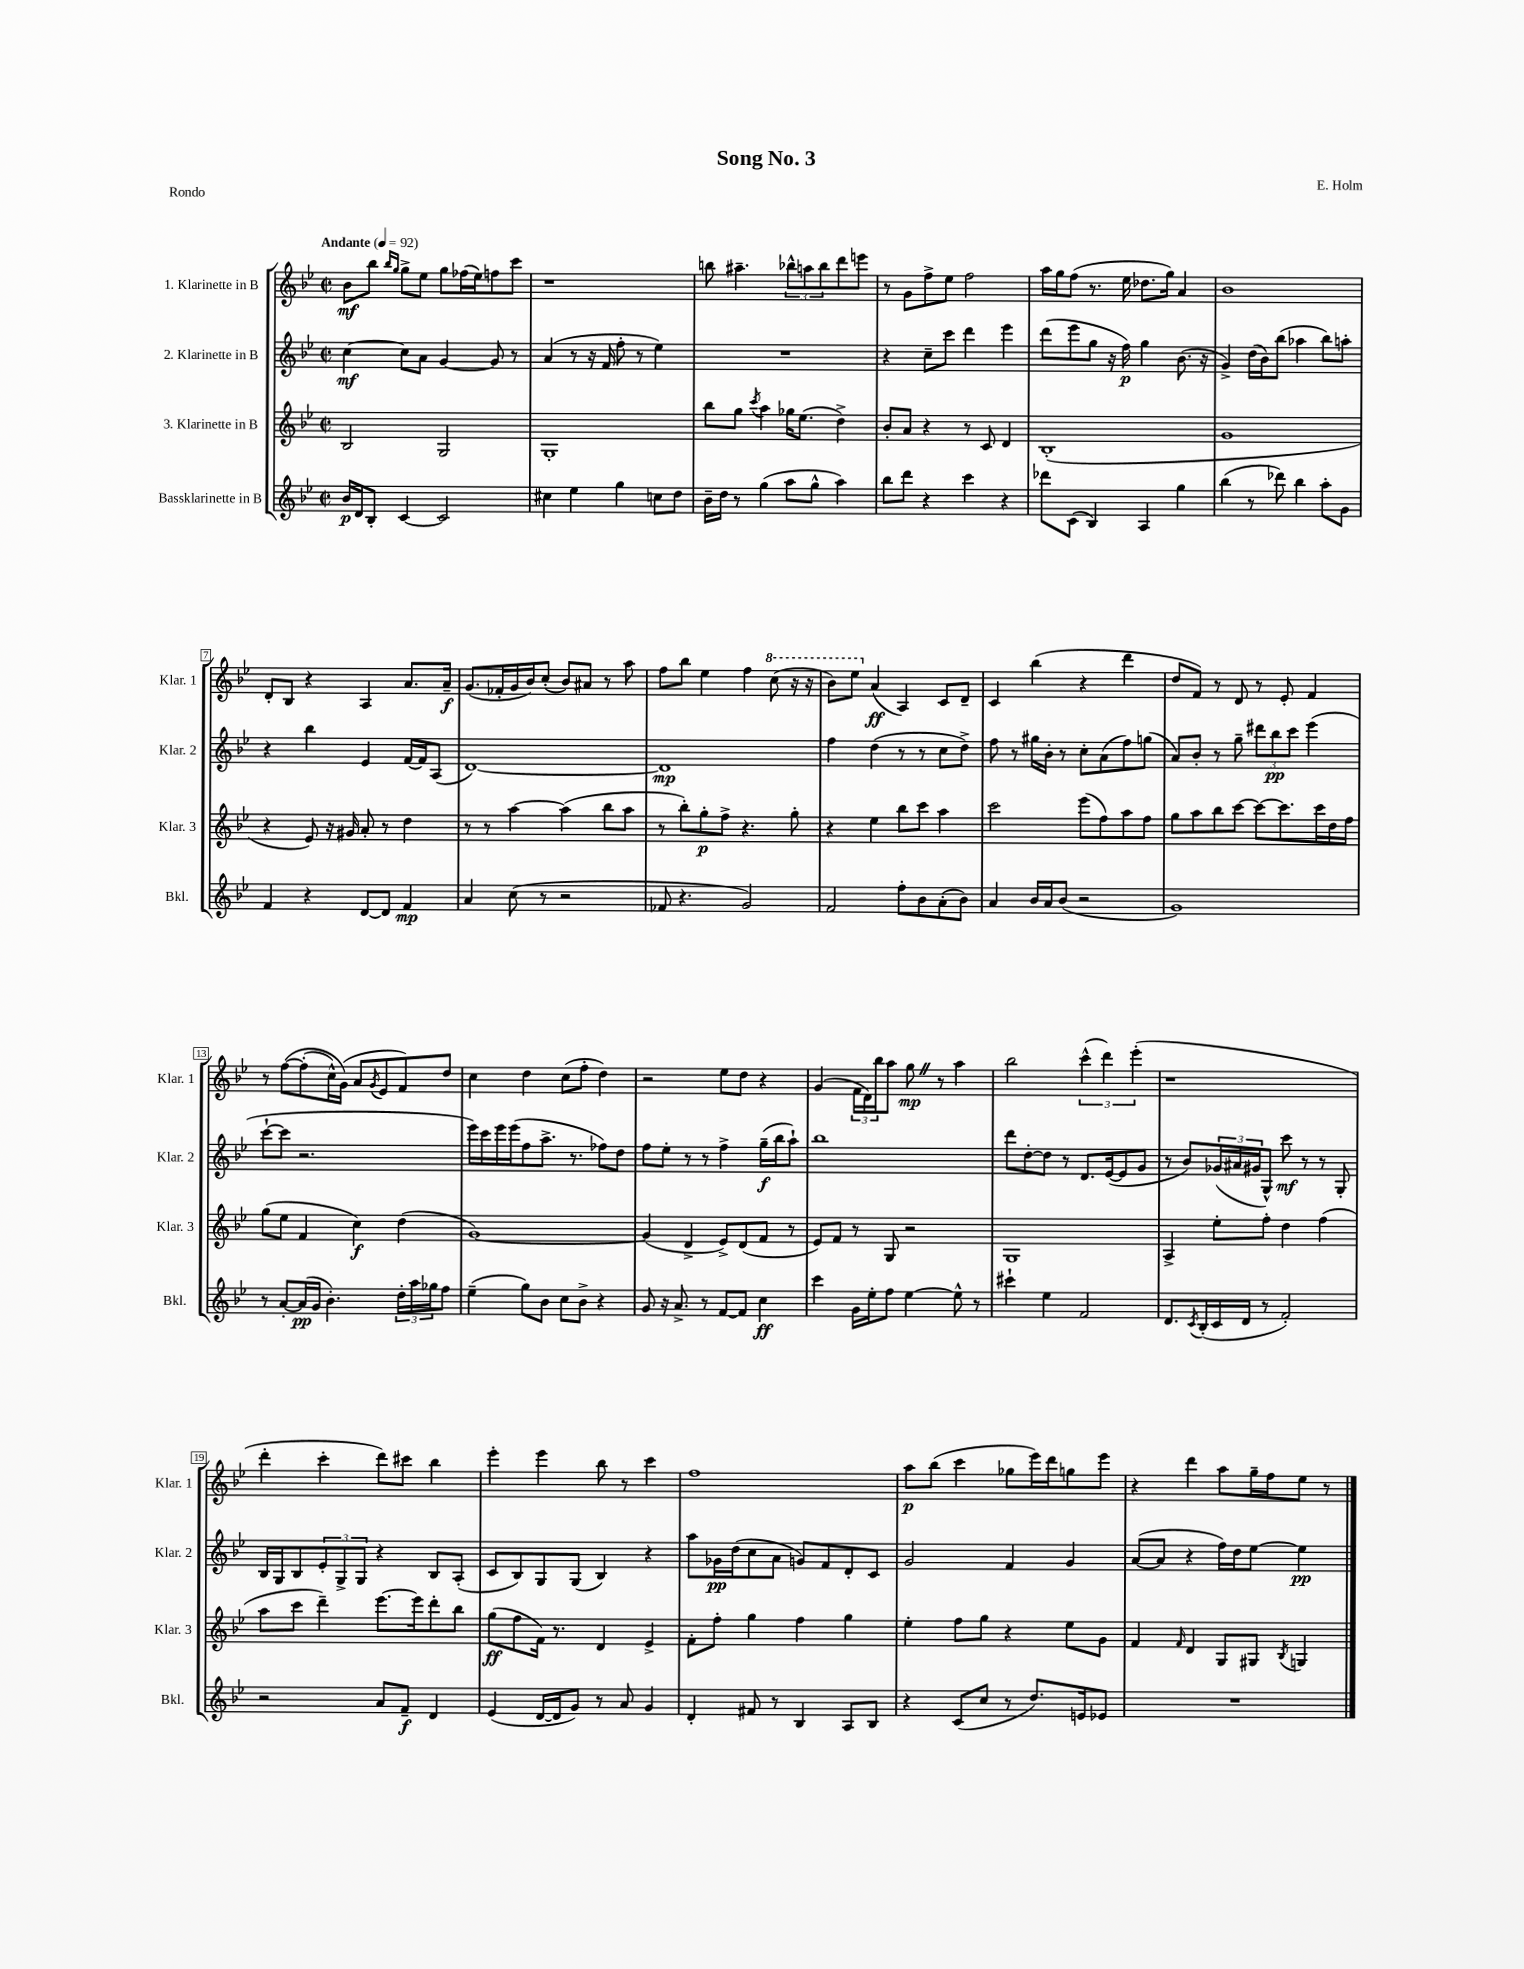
\header { title = "Song No. 3" composer = "E. Holm" piece = "Rondo" }
<<
\new StaffGroup <<
\new Staff = "s0" \with { instrumentName = "1. Klarinette in B" shortInstrumentName = "Klar. 1" } {
    \clef treble \key bes \major \defaultTimeSignature \time 2/2 \tempo "Andante" 4 = 92
    bes'8\mf bes''8 \grace { bes''16 g''16 } g''8-> ees''8 g''8 fes''16( ees''16) f''8 c'''8 |
    r1 |
    b''8 ais''4.-- \tuplet 3/2 { bes''8-^ a''8 bes''8 } d'''8 e'''8 |
    r8 g'8 f''8-> ees''8 f''2 |
    a''16 g''16 f''8( r8. ees''16 des''8. g''16) a'4 |
    bes'1 |
    d'8-. bes8 r4 a4 a'8. a'16--\f |
    g'8.( fes'16-. g'16 bes'16) c''8-.( bes'8) ais'8 r8 a''8 |
    f''8 bes''8 ees''4 f''4 \ottava #1 c'''8( r16 r16 |
    bes''8) ees'''8 \ottava #0 a'4\ff( a4) c'8 d'8-- |
    c'4 bes''4( r4 d'''4 |
    d''8 f'8) r8 d'8 r8 ees'8-. f'4 |
    r8 f''8~\( f''8-.( c''16-^) g'16(\) a'8 \acciaccatura { g'8 } ees'8 f'8) d''8 |
    c''4 d''4 c''8( f''8-. d''4) |
    r2 ees''8 d''8 r4 |
    g'4( \tuplet 3/2 { f'16 d'16) bes''16 } a''8 g''8\mp \once \override BreathingSign.text = \markup { \musicglyph "scripts.caesura.straight" } \breathe r8 a''4 |
    bes''2 \tuplet 3/2 { c'''4-^( d'''4) ees'''4-.( } |
    r1 |
    d'''4-. c'''4-. d'''8) cis'''8 bes''4 |
    ees'''4-. ees'''4 bes''8 r8 c'''4 |
    f''1 |
    a''8\p bes''8( c'''4 ges''8 ees'''16) d'''16 g''8 ees'''8 |
    r4 d'''4 a''8 g''16-- f''16 ees''8 r8 \bar "|." |
}
\new Staff = "s1" \with { instrumentName = "2. Klarinette in B" shortInstrumentName = "Klar. 2" } {
    \clef treble \key bes \major \defaultTimeSignature \time 2/2
    c''4~\mf c''8 a'8 g'4~ g'8 r8 |
    a'4( r8 r16 f'16 f''8-. r8 ees''4) |
    R1 |
    r4 c''8-- c'''8 d'''4 ees'''4 |
    d'''8( ees'''8 g''8 r16 f''16\p) g''4 bes'8.( r16 |
    g'4->) d''16( bes'16) bes''8( aes''4 bes''8) a''8-. |
    r4 bes''4 ees'4 f'16~ f'16 a8( |
    d'1~) |
    d'1\mp |
    f''4 d''4( r8 r8 c''8 d''8->) |
    f''8 r8 gis''16 bes'16-. r8 c''8-. a'8( f''8) g''8( |
    a'8) bes'8-. r8 g''8-- \tuplet 3/2 { dis'''8 bes''8\pp c'''8 } ees'''4( |
    c'''8~-! c'''8 r2. |
    ees'''16) c'''16 ees'''16 ees'''16( f''8 a''8.-> r8. fes''8) d''8 |
    f''8 ees''8-. r8 r8 f''4-> g''16--\f( bes''16 a''8-!) |
    bes''1 |
    d'''8 d''8~-. d''8 r8 d'8. ees'16~( ees'8 g'8 |
    r8 bes'8) \tuplet 3/2 { ges'16( ais'16 gis'16 } g8-^) c'''8\mf r8 r8 g8-. |
    bes16 g16 bes8 \tuplet 3/2 { ees'8-. g8-> g8 } r4 bes8 a8-.( |
    c'8 bes8) g8 g8( bes4) r4 |
    a''8 ges'16\pp d''16( c''8 a'8 g'8) f'8 d'8-. c'8 |
    g'2 f'4 g'4 |
    a'8~( a'8 r4 f''16) d''16 ees''8~ ees''4\pp \bar "|." |
}
\new Staff = "s2" \with { instrumentName = "3. Klarinette in B" shortInstrumentName = "Klar. 3" } {
    \clef treble \key bes \major \defaultTimeSignature \time 2/2
    bes2 g2 |
    g1-. |
    bes''8 g''8 \acciaccatura { c'''8 } a''4 ges''16 ees''8.( d''4->) |
    bes'8-. a'8 r4 r8 c'8 d'4 |
    bes1-.( |
    g'1 |
    r4 ees'8) r16 gis'16 a'8-. r8 d''4 |
    r8 r8 a''4~ a''4( bes''8 a''8 |
    r8 bes''8-.) g''8-.\p f''8-> r4. g''8-. |
    r4 ees''4 bes''8 c'''8 a''4 |
    c'''2 ees'''8( f''8) a''8 f''8 |
    g''8 a''8 bes''8 c'''8~ c'''8~ c'''8. c'''16 d''16 f''16 |
    g''8( ees''8 f'4 c''4\f) d''4( |
    g'1~) |
    g'4( d'4-> ees'8->) d'8( f'8 r8 |
    ees'8) f'8 r8 g8 r2 |
    g1 |
    a4-> ees''8-. f''8-. d''4 f''4( |
    a''8 c'''8 d'''4--) ees'''8.~ ees'''16 d'''8-. bes''8 |
    g''8\ff( f''8 f'16) r8. d'4 ees'4-> |
    f'8-. f''8-. g''4 f''4 g''4 |
    ees''4-. f''8 g''8 r4 ees''8 g'8 |
    f'4 \grace { f'16 } d'4 g8 gis8 \acciaccatura { bes8 } g4 \bar "|." |
}
\new Staff = "s3" \with { instrumentName = "Bassklarinette in B" shortInstrumentName = "Bkl." } {
    \clef treble \key bes \major \defaultTimeSignature \time 2/2
    bes'16\p d'16 bes8-. c'4~ c'2 |
    cis''4 ees''4 g''4 c''8 d''8 |
    bes'16-- d''16 r8 g''4( a''8 g''8-^ a''4) |
    bes''8 d'''8 r4 c'''4 r4 |
    des'''8 c'8( bes4) a4 g''4 |
    bes''4( r8 des'''8) bes''4 a''8-. g'8 |
    f'4 r4 d'8~ d'8 f'4\mp |
    a'4 c''8( r8 r2 |
    fes'8 r4. g'2) |
    f'2 f''8-. bes'8 a'8-.( bes'8) |
    a'4 bes'16 a'16 bes'8( r2 |
    g'1) |
    r8 a'8~-. a'16\pp( g'16 bes'4.-.) \tuplet 3/2 { d''16-. a''16 ges''16 } f''8 |
    ees''4--( g''8) bes'8 c''8 bes'8-> r4 |
    g'8 r16 a'8.-> r8 f'8~ f'8 c''4\ff |
    c'''4 g'16 ees''16-. f''8 ees''4~ ees''8-^ r8 |
    cis'''4-! ees''4 f'2 |
    d'8. \acciaccatura { c'8 } bes16-.( c'16 d'16 r8 f'2-.) |
    r2 a'8 f'8--\f d'4 |
    ees'4( d'16~ d'16 g'8) r8 a'8 g'4 |
    d'4-. fis'8 r8 bes4 a8 bes8 |
    r4 c'8( c''8 r8 d''8.) e'16 ees'8 |
    R1 \bar "|." |
}
>>
>>
\layout { \context { \Score \override BarNumber.stencil = #(make-stencil-boxer 0.1 0.3 ly:text-interface::print) } }
